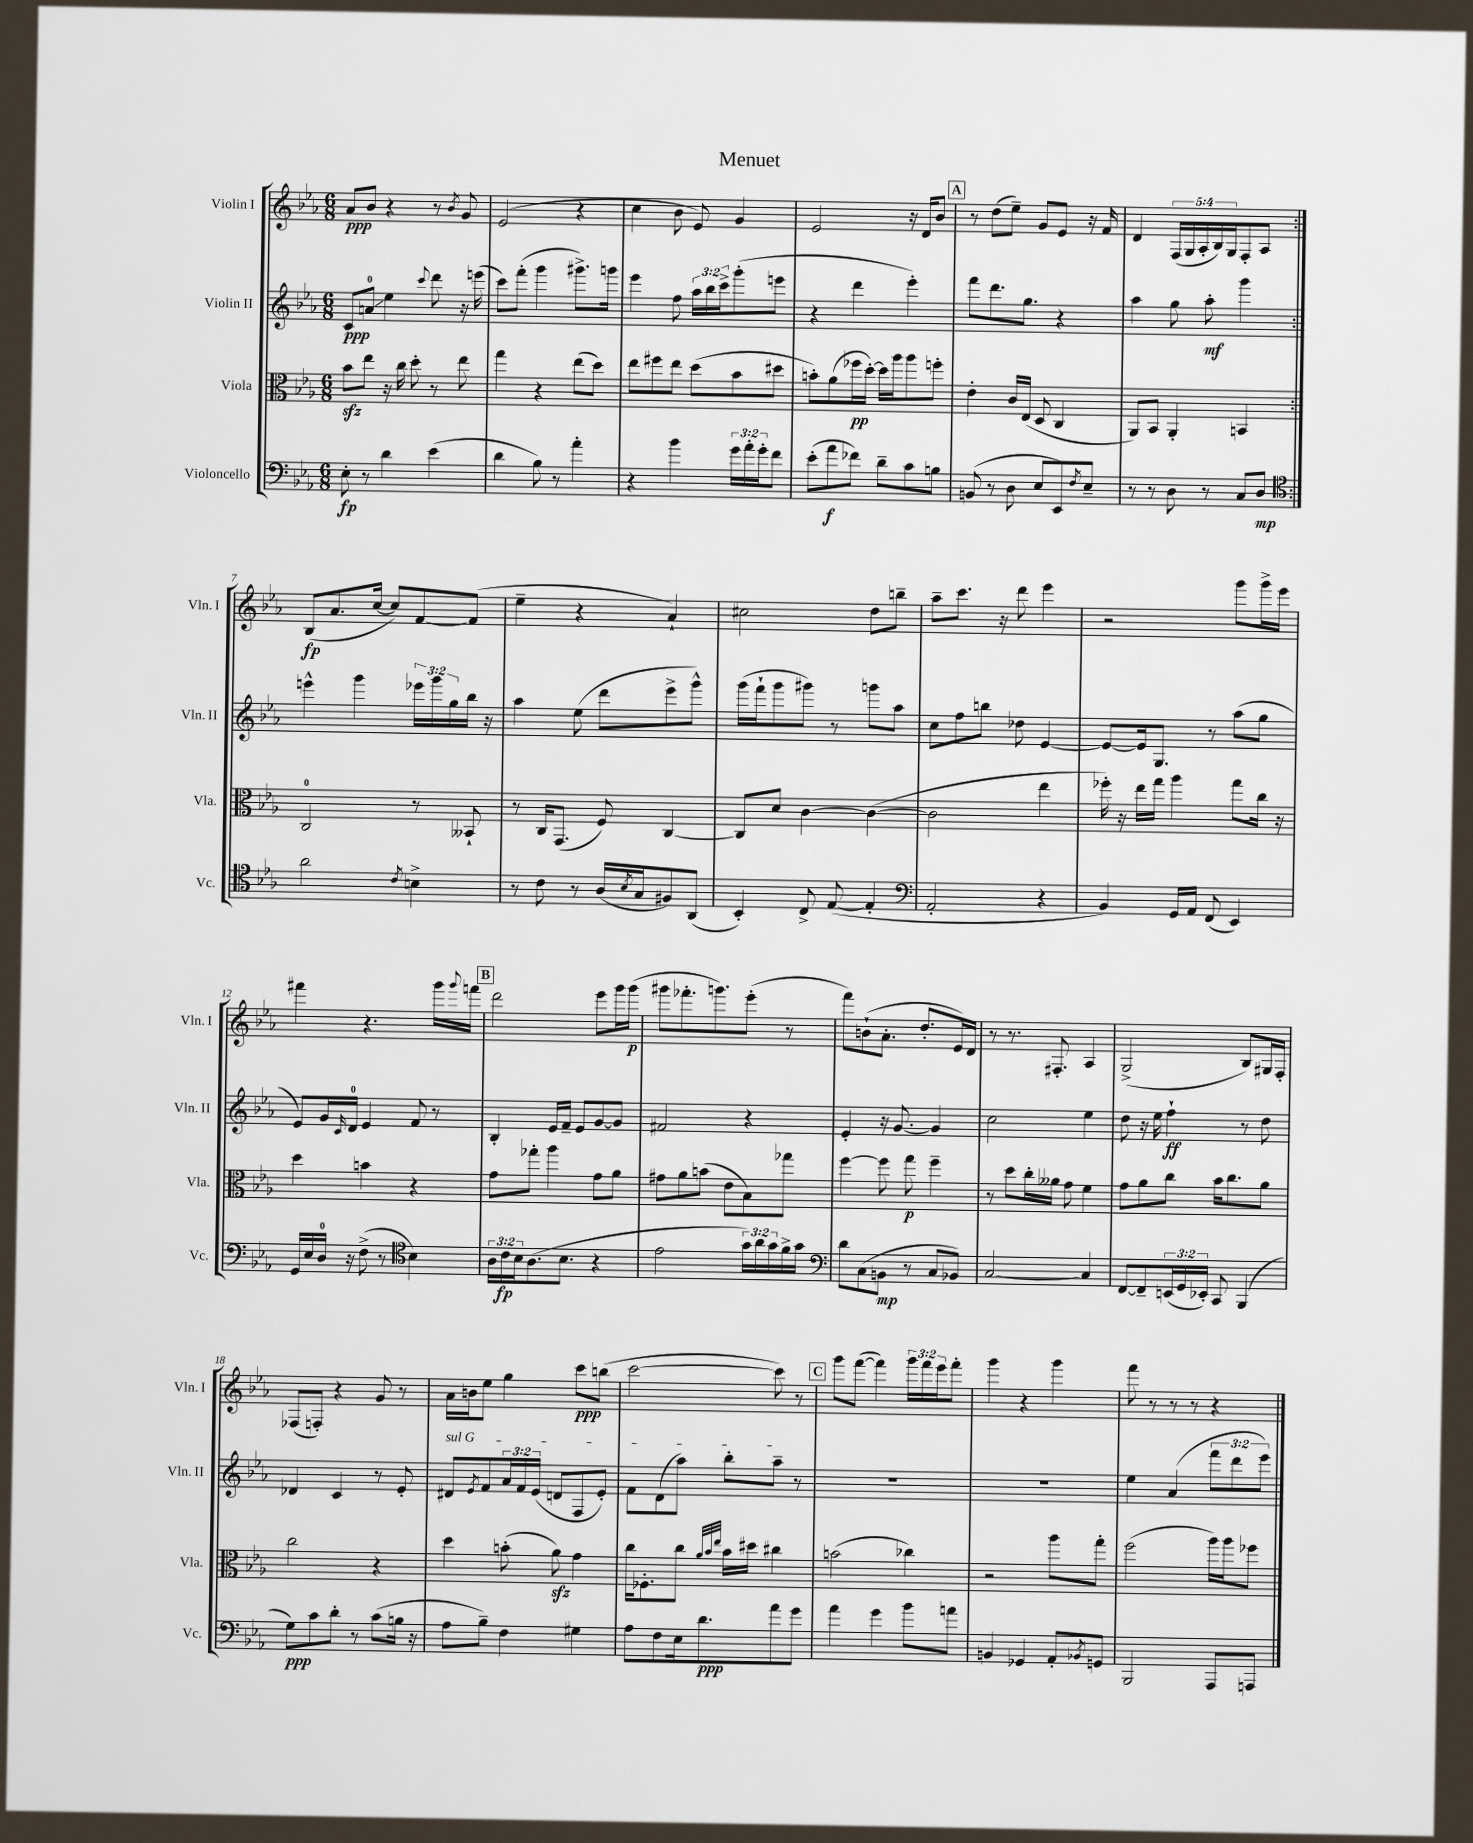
\header { title = "Menuet" }
<<
\new StaffGroup <<
\new Staff = "s0" \with { instrumentName = "Violin I" shortInstrumentName = "Vln. I" } {
    \clef treble \key ees \major \numericTimeSignature \time 6/8 \override Staff.TupletNumber.text = #tuplet-number::calc-fraction-text
    \repeat volta 2 { aes'8\ppp bes'8 r4 r8 \acciaccatura { bes'8 } g'8 |
    ees'2( r4 |
    c''4 bes'8 ees'8) g'4 |
    ees'2 r16 d'16 bes'8 |
    \mark \markup { \box "A" } r8 d''8( ees''8--) g'8 ees'8 r16 f'16 |
    d'4 \tuplet 5/4 { f16( g16 aes16-. bes16) g16 } f8-. aes8 | }
    bes8\fp( aes'8. c''16~ c''8) f'8~ f'8( |
    ees''4-- r4 aes'4-!) |
    cis''2 d''8 b''8-- |
    aes''8-- c'''8. r16 d'''8 ees'''4 |
    r2 g'''8 g'''16-> ees'''16 |
    fis'''4 r4. g'''16 \appoggiatura { g'''8 } f'''16 |
    \mark \markup { \box "B" } d'''2 ees'''8 g'''16 g'''16\p( |
    gis'''8 fes'''8.-. g'''8.) ees'''8-.( r8 |
    f'''8) b'8-!( aes'8.-. d''8.-. ees'16) d'16 |
    r8 r8. fis8.-. aes4 |
    g2->( bes8) gis16 f16-. |
    fes8( f8-.) r4 g'8 r8 |
    aes'16 b'16 ees''8 g''4 c'''8\ppp b''8( |
    c'''2~ c'''8) r8 |
    \mark \markup { \box "C" } g'''8 f'''8~( f'''4) \tuplet 3/2 { g'''16 f'''16 ees'''16 } f'''8-. |
    g'''4 r4 g'''4 |
    f'''8 r8 r8 r8 r4 \bar "|." |
}
\new Staff = "s1" \with { instrumentName = "Violin II" shortInstrumentName = "Vln. II" } {
    \clef treble \key ees \major \numericTimeSignature \time 6/8 \override Staff.TupletNumber.text = #tuplet-number::calc-fraction-text
    \repeat volta 2 { c'8\ppp a'8-0\glissando ees''4 \appoggiatura { c'''8 } d'''8 r16 e'''16( |
    c'''8) f'''8-.( g'''4 gis'''8.->) g'''16 |
    ees'''4 f''8 \tuplet 3/2 { aes''16 bes''16 c'''16-> } g'''8-.( e'''8 |
    r4 d'''4 ees'''4-.) |
    \mark \markup { \box "A" } f'''8 d'''8. g''8. r4 |
    aes''4 g''8 aes''8-.\mf g'''4 | }
    e'''4-^ g'''4 \tuplet 3/2 { ees'''16 g'''16 g''16 } bes''16 r16 |
    aes''4 ees''8( d'''8 ees'''8-> g'''8-^) |
    g'''16( f'''16-! g'''8 gis'''8) r8 g'''8 aes''8 |
    c''8 f''8 b''8 des''8 ees'4~ |
    ees'8~ ees'16 g8. r8 aes''8( g''8 |
    ees'8) g'16 \grace { c'16 } d'16-0 ees'4 f'8 r8 |
    \mark \markup { \box "B" } bes4-. ees'16 f'16-- ees'8 g'8~ g'8 |
    fis'2 r4 |
    ees'4-. r16 g'8.~ g'4 |
    c''2 ees''4 |
    d''8 r16 ees''16 f''4-!\ff r8 d''8 |
    des'4 c'4 r8 ees'8-. |
    \once \override TextSpanner.bound-details.left.text = \markup { \italic "sul G" } dis'8\startTextSpan \acciaccatura { ees'8 } f'8 \tuplet 3/2 { aes'16 f'16 ees'16( } d'8 f8 ees'8-.) |
    f'8 d'8( aes''8) bes''8-. aes''8--\stopTextSpan r8 |
    \mark \markup { \box "C" } R2. |
    R2. |
    ees''4 aes'4( \tuplet 3/2 { f'''8 d'''8 ees'''8) } \bar "|." |
}
\new Staff = "s2" \with { instrumentName = "Viola" shortInstrumentName = "Vla." } {
    \clef alto \key ees \major \numericTimeSignature \time 6/8
    \repeat volta 2 { bes'8\sfz ees''8 r16 c''16 d''8-. r8 ees''8 |
    g''4 r4 ees''8( d''8) |
    ees''8 fis''8 ees''8 d''8( bes'8 dis''8 |
    b'8-.) aes'8( fes''16\pp d''16~-.) d''16 aes''16 aes''8 f''8-. |
    \mark \markup { \box "A" } ees'4-. c'16 ees16( d8 c4 |
    aes,8) bes,8 aes,4-. b,4 | }
    c2-0 r8 beses,8-! |
    r8 c16 g,8.( f8) c4~ |
    c8 d'8 c'4~ c'4~( |
    c'2 ees''4 |
    fes''16-.) r16 ees''16 g''16 aes''4 g''8 c''16 r16 |
    d''4 b'4 r4 |
    \mark \markup { \box "B" } g'8 ges''8-. aes''4 g'8 aes'8 |
    gis'8 aes'8 b'8( ees'8 bes8) ges''8 |
    f''4~ f''8 g''8\p f''4-- |
    r8 d''8 c''16-. aeses'16 g'8 f'4 |
    g'8 aes'8 c''8 bes'16 c''8. aes'8 |
    c''2 r4 |
    d''4 b'8-.( aes'8\sfz) g'4 |
    c''16 fes8.-. c''8 \grace { aes'32 bes'32 ees''32 } bes'16 dis''16 cis''4 |
    \mark \markup { \box "C" } b'2( ces''4) |
    r2 aes''8 g''8-. |
    f''2( aes''16) aes''16 fes''8 \bar "|." |
}
\new Staff = "s3" \with { instrumentName = "Violoncello" shortInstrumentName = "Vc." } {
    \clef bass \key ees \major \numericTimeSignature \time 6/8 \override Staff.TupletNumber.text = #tuplet-number::calc-fraction-text
    \repeat volta 2 { ees8-.\fp r8 d'4 ees'4( |
    d'4 bes8) r8 aes'4-. |
    r4 bes'4 \tuplet 3/2 { g'16 aes'16-. g'16-. } f'8 |
    ees'8-.( aes'8\f fes'8) d'8-- c'8 b8 |
    \mark \markup { \box "A" } b,8( r8 d8 ees8 ees,8) \acciaccatura { f8 } ees8-- |
    r8 r8 d8 r8 c8 d8\mp | }
    \clef tenor aes'2 \acciaccatura { c'8 } b4-> |
    r8 c'8 r8 aes16( \acciaccatura { bes8 } g16 fis8) aes,8( |
    bes,4-.) c8-> ees8~( ees4-. |
    \clef bass aes,2-. r4 |
    bes,4) g,16 aes,16 f,8( ees,4) |
    g,16 ees16 d16-0 r16 f8->( r8 \clef tenor bes4) |
    \mark \markup { \box "B" } \tuplet 3/2 { aes16 c'16\fp bes16 } aes8.( bes8. r4 |
    ees'2 \tuplet 3/2 { g'16) aes'16 g'16 } f'16-> g'16 |
    \clef bass d'8 c8( b,8\mp r8 c8 bes,8) |
    c2~ c4 |
    f,8~ f,8-- \tuplet 3/2 { e,16( g,16 ees,16-.) } c,8 bes,,4( |
    g8\ppp) c'8 d'8-. r8 c'8( b16 r16 |
    aes8 bes8--) f4 gis4 |
    aes8 f8 ees16 d'8.\ppp aes'8 g'8 |
    \mark \markup { \box "C" } aes'4 g'4 bes'8 a'8 |
    b,4 ges,4 aes,8-. \acciaccatura { bes,8 } g,8 |
    bes,,2 aes,,8 a,,8 \bar "|." |
}
>>
>>
